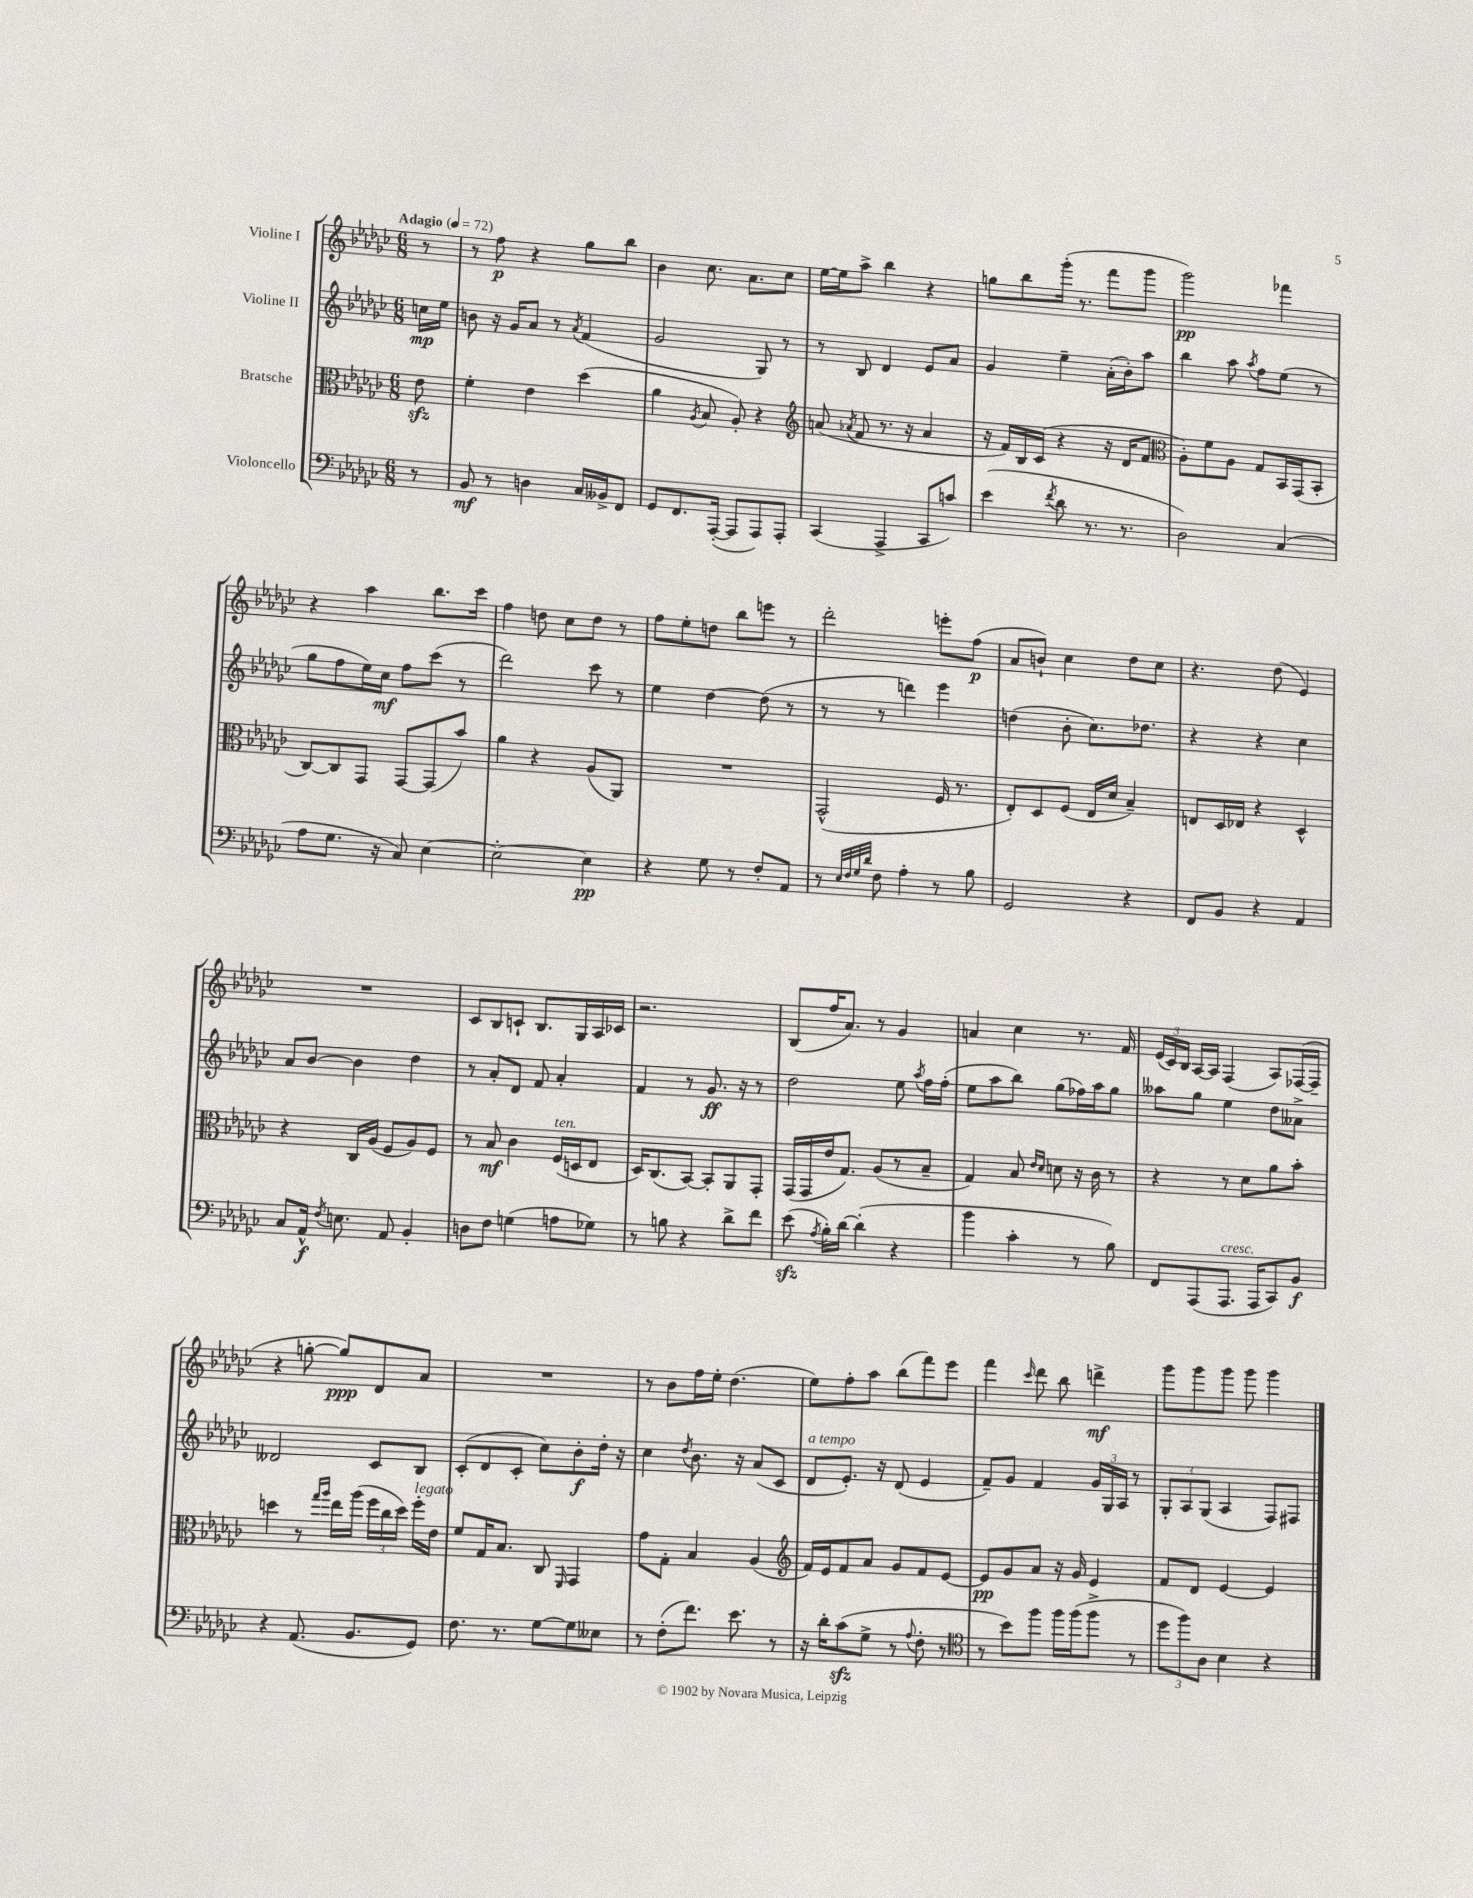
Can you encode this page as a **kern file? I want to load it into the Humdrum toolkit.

**kern	**kern	**kern	**kern
*staff4	*staff3	*staff2	*staff1
*clefF4	*clefC3	*clefG2	*clefG2
*k[b-e-a-d-g-c-]	*k[b-e-a-d-g-c-]	*k[b-e-a-d-g-c-]	*k[b-e-a-d-g-c-]
*M6/8	*M6/8	*M6/8	*M6/8
*MM72	*MM72	*MM72	*MM72
8r	8e-\	16cc\LL	8r
.	.	16ee-\JJ	.
=	=	=	=
8BB-/	4f'\	8b\	8r
8r	.	16r	8ff\
.	.	16g-/LK	.
4D\	4e-\	8a-/J	4r
.	.	8r	.
.	.	8qa-/	.
16C-/LL	(4dd-\	(4f/	8gg-\L
16BB--^/J	.	.	.
8FF/J	.	.	8bb-\J
=	=	=	=
8GG-/L	4a-\	2g-/	4b-\
8.FF/	.	.	.
.	8qA-/	.	.
.	8B-/	.	8.cc-\
([16AAA-'/Jk	.	.	.
8AAA-/]L	8A-'/)	.	.
.	.	.	8.a-\L
8AAA-/)	4r	8G-/)	.
8AAA-'/J	.	8r	8cc-\J
=	=	=	=
*	*clefG2	*	*
(4CC-/	(8a/	8r	[16ee-\LL
.	.	.	16ee-\]J
.	8qa-/	.	.
.	8f/	8B-/	8aa-^\J
4AAA-^/	8.r	4d-/	4bb-\
.	16r	.	.
8CC-/L	4a-/	8e-/L	4r
8c/J)	.	8a-/J	.
=	=	=	=
(4e-\	16r	4g-/	8gg\L
.	16f/LL)	.	.
.	16B-/	.	8bb-\
.	(16c-/JJ	.	.
8qf/	.	.	.
8d-\	4r	4ee-~\	(16ggg-'\Jk
.	.	.	8.r
8.r	.	.	.
.	16r	(16a-'\LL	8fff\L
8.r	16d-/LK	16b-'\J)	.
.	8f/J	8aa-\J	8ggg-\J
=	=	=	=
*	*clefC3	*	*
2D-\)	8A-'\L)	4bb-\	2ggg-\)
.	8f\	.	.
.	8A-\J	8aa-\	.
.	.	8qaa-/	.
.	8G-/L	8ff\L	.
(4C-/	16BB-/L	(8ee-\J	4fff-\
.	(16GG-/J	.	.
.	8BB-'/J	8r	.
=	=	=	=
8A-\L	[8C-/L)	8gg-\L	4r
8.G-\J	8C-/]	8ff\	.
.	8GG-/J	16ee-\L)	4aa-\
16r	.	16cc-\JJ	.
8C-/)	[8GG-/L	8ff\L	.
[4E-\	(8GG-/]	(8ccc-\J	8.bb-\L
.	8b-/J)	8r	.
.	.	.	16ccc-\Jk
=	=	=	=
2E-'\_	4a-\	2ddd-\)	4ff\
.	4r	.	8dd\
.	.	.	8cc-\L
4E-\]	(8A-/L	8ccc-\	8dd\J
.	8AA-/J)	8r	8r
=	=	=	=
4r	2.r	4ee-\	8ff\L
.	.	.	8ee-'\
8G-\	.	[4dd-\	8dd\J
8r	.	.	8bb-\L
8F'/L	.	(8dd-\]	8eee\J
8AA-/J	.	8r	8r
=	=	=	=
8r	(2GG-^^/	8r	2ddd-'\
32qqE-/LLL	.	.	.
32qqF/	.	.	.
32qqG-/	.	.	.
32qqd-/JJJ	.	.	.
8F\	.	8r	.
4A-'\	.	4ddd\)	.
8r	16F/	4eee-\	8eee'\L
.	8.r	.	.
8B-\	.	.	(8ff\J
=	=	=	=
2GG-/	8E-'/L)	(4dd\	8a-/L
.	8D-/	.	8b`/J)
.	(8F/J	8b-'\	4cc-\
.	16E-/LL	8.cc-\L)	.
.	16d-/JJ	.	.
4r	4B-~/)	.	8dd-\L
.	.	8.dd-\J	.
.	.	.	8cc-\J
=	=	=	=
8FF/L	8E/L	4r	4.r
8BB-/J	16D-/L	.	.
.	16E-/JJ	.	.
4r	4r	4r	.
.	.	.	(8dd-\
4AA-/	4D-^^/	4cc-\	4e-/)
=	=	=	=
8C-/L	4r	8a-/L	2.r
16AA-^^/Jk	.	[8b-/J	.
8qF/	.	.	.
8.E\	.	.	.
.	16C-/LL	4b-\]	.
.	(16A-/JJ	.	.
8AA-/	8F/L	.	.
4BB-'/	8A-/)	4dd-\	.
.	8F/J	.	.
=	=	=	=
8D\L	8r	8r	8c-/L
8F\J	8B-/	8a-'/L	8B-/
(4G\	4c-\	8d-/J	8c`/J
.	.	8f/	8.B-/L
8A\L	(16F/LL	4a-'/	.
.	16D/J	.	16G-/L
8G-\J)	8E-/J	.	16A-/
.	.	.	16c-/JJ
=	=	=	=
8r	16D-/LK)	4f/	2.r
.	(8.C-/	.	.
8B\	.	.	.
4r	[8BB-/J)	8r	.
.	8BB-'/]L	8.g-/	.
8d-^\L	8AA-/	.	.
.	.	16r	.
8f\J	8GG-'/J	8r	.
=	=	=	=
(8e-\	(16GG-/LL	2dd-\	(8B-/L
.	16GG-/	.	.
8qA-/	.	.	.
16B-'\LL)	16e-/J	.	16ff/K
[16d-\JJ	8.G-/J)	.	8.a-/J)
(4d-'\]	.	.	.
.	(8A-/L	.	8r
4r	8r	8ee-\	4g-/
.	.	8qaa-/	.
.	8B-~/J	16ff\LL	.
.	.	(16ff'\JJ	.
=	=	=	=
4b-\	4G-/)	8ee-\L	4a/
.	.	8aa-\	.
4c-'\	8B-/	8bb-\J)	4cc-\
.	16qqe-/LL	.	.
.	16qqd-/JJ	.	.
.	8d\	(8gg-\L	.
8r	16r	16ff-\L)	8.r
.	16c-\	16aa-\J	.
8B-\)	8r	8gg-\J	.
.	.	.	16f/
=	=	=	=
8FF/L	4r	8aa--\L	(24e-/LL
.	.	.	24c-/)
.	.	.	24B-/JJ
(8AAA-/	.	8gg-\J	[16A-/LL
.	.	.	16A-/]JJ
8.AAA-/J	8r	4ee-\	(4F/
.	8d-\L	.	.
16AAA-/LK	.	.	.
8CC-/)	8a-\	8dd-\L	8A-/L)
8BB-/J	8b-'\J	8a--^\J	([16F-/L
.	.	.	16F-~/]JJ
=	=	=	=
4r	4dd\	2d--/	4r
(8.AA-/	8r	.	[8gg'\
.	16qqgg-/LL	.	.
.	16qqaa-/JJ	.	.
.	16ee-\LL	.	8gg/]L)
8.BB-/L	(16aa-\JJ	.	.
.	24ff\LL	8c-/L	8d-/
.	24cc-\	.	.
.	24dd\JJ)	.	.
8GG-/J)	16ff'\LL	8B-/J	8a-/J
.	16e-\JJ	.	.
=	=	=	=
8.F\	8f/L	(8c-'/L	2.r
.	16G-/K	8d-/	.
8.r	8.B-/J	.	.
.	.	8c-'/J	.
[8G-\L	8C-/	8cc-\L)	.
.	16qqFF/	.	.
8G-\]	4GG-/	8b-'\	.
8E--\J	.	16dd-'\Jk	.
.	.	16r	.
=	=	=	=
8r	8g-\L	4cc-\	8r
(8F'\L	8G-'\J	.	8b-\L
.	.	8qdd-/	.
8.f\J)	4B-/	8.b-\	16ff\L
.	.	.	16ee-'\JJ
.	.	.	(4.dd-\
8.e-\	.	16r	.
.	(4A-/	(8a-/L	.
8r	.	8c-/J	.
=	=	=	=
*	*clefG2	*	*
16r	16f/LL)	8d-/L	8ee-\L)
16d-'\LK	16e-/J	.	.
(8c-\	8f/	8.e-'/J)	8ff'\
8G-^\J	8a-/J	.	8aa-\J
.	.	16r	.
8r	8g-/L	(8d-/	(8bb-\L
8qqA-/	.	.	.
8F'\	8f/	4e-/	8fff\)
8r	[8e-/J	.	8eee-\J
=	=	=	=
*clefC4	*	*	*
8r	8e-/]L	8f~/L)	4fff\
8b-\L)	8g-/	8g-/J	.
.	.	.	16qqccc-/
8ff\J	8a-/J	4f/	8ddd-\
16ff\LL	16r	.	8bb-\
(16ff\J	16g-/	.	.
8ff^\J	4e-/	24g-/LL	4ddd^\
.	.	24G-/	.
.	.	24A-/JJ	.
8r	.	8r	.
=	=	=	=
12dd-\L	8f/L	12G-'/L	8ggg-\L
12ff\)	.	12A-/	.
.	8d-/J	.	8ggg-\
12A-\J	.	(12G-/J	.
4B-\	[4e-/	4A-/	8ggg-\J
.	.	.	8ggg-\
4r	4e-/]	8F/L)	4ggg-\
.	.	8F#/J	.
==	==	==	==
*-	*-	*-	*-
